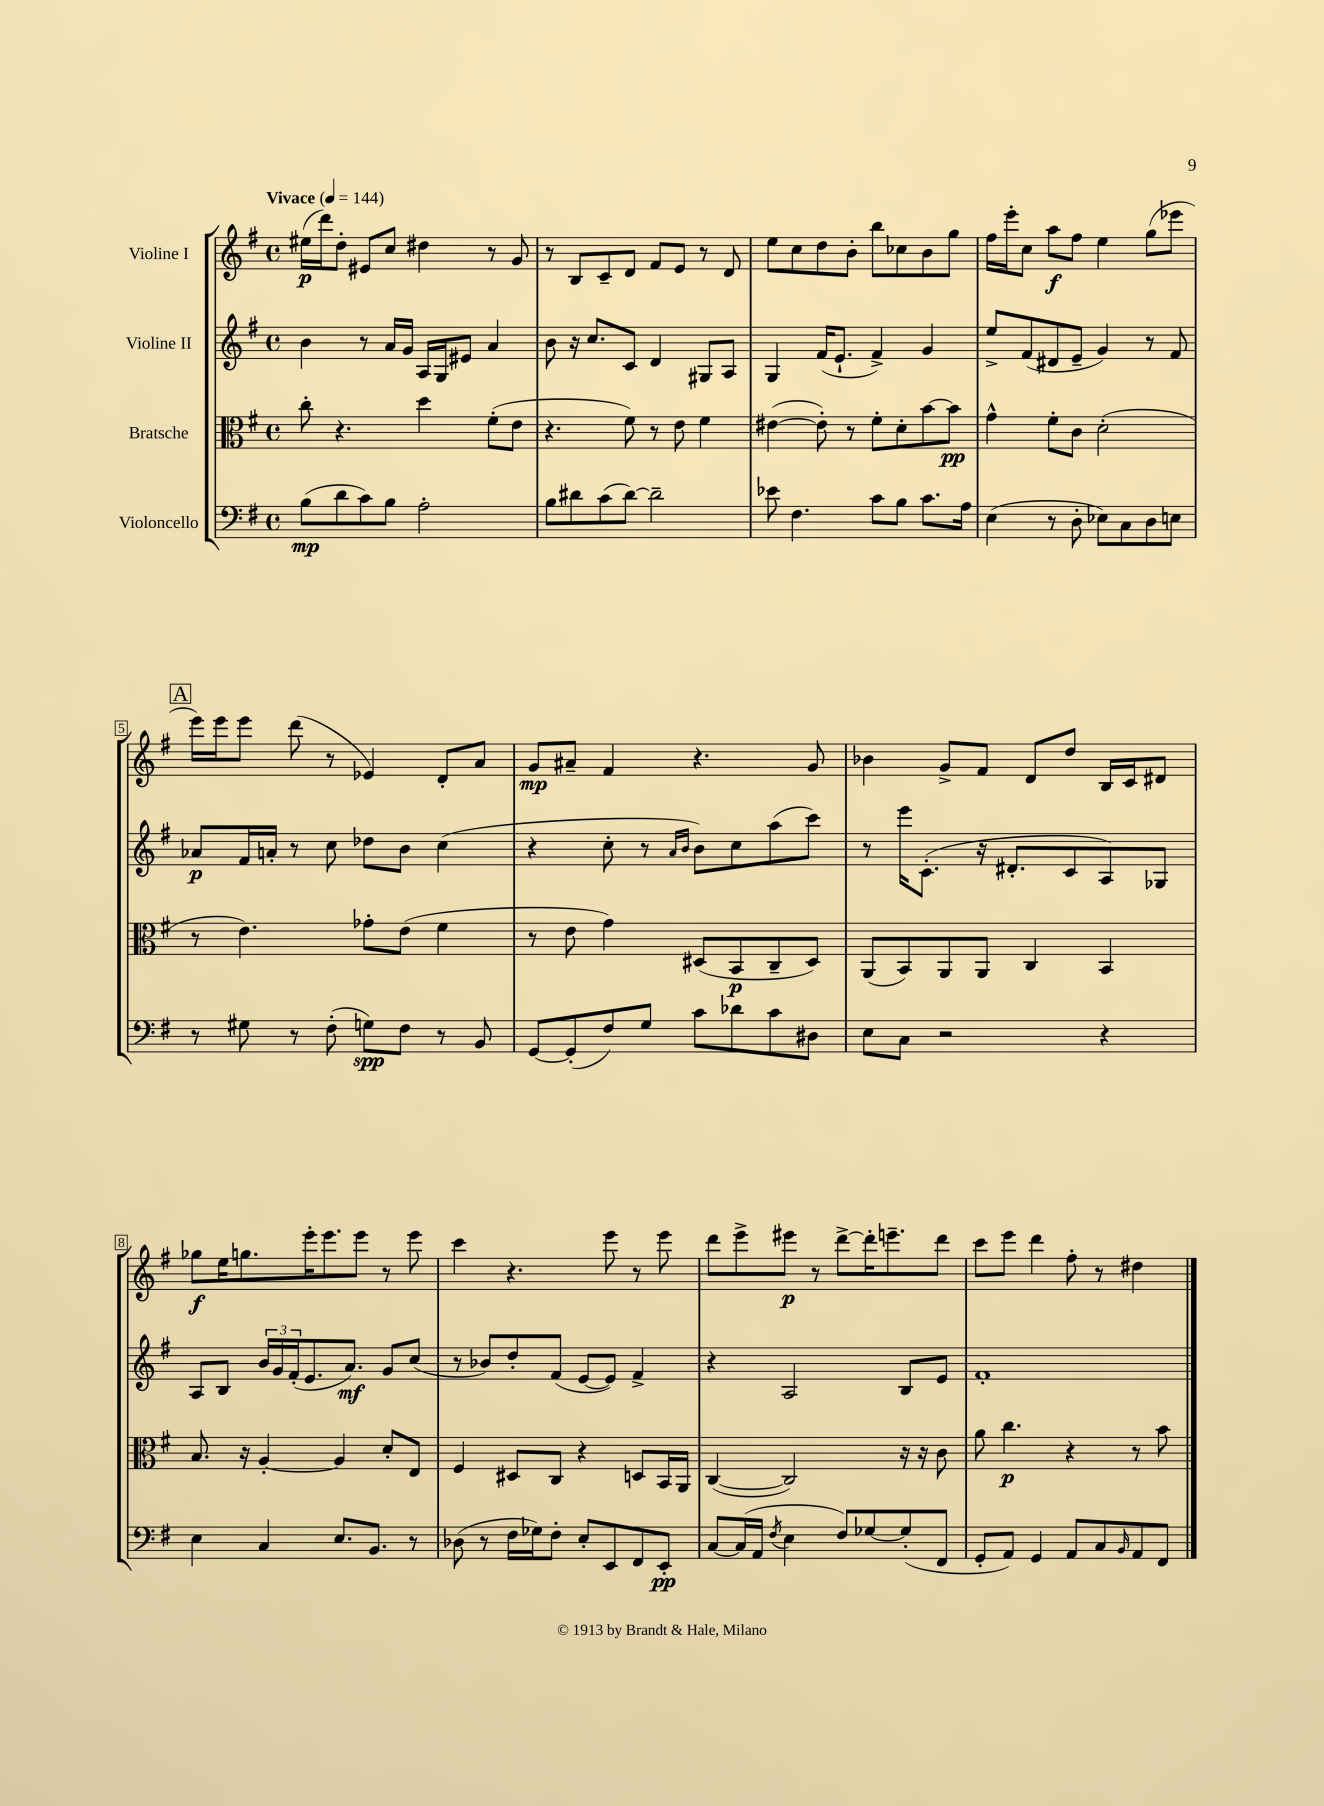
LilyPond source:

<<
\new StaffGroup <<
\new Staff = "s0" \with { instrumentName = "Violine I" } {
    \clef treble \key g \major \defaultTimeSignature \time 4/4 \tempo "Vivace" 4 = 144
    eis''16\p( d'''16) d''8-. eis'8 c''8 dis''4 r8 g'8 |
    r8 b8 c'8-- d'8 fis'8 e'8 r8 d'8 |
    e''8 c''8 d''8 b'8-. b''8 ces''8 b'8 g''8 |
    fis''16 e'''16-. c''8 a''8\f fis''8 e''4 g''8( ees'''8 |
    \mark \markup { \box "A" } e'''16) e'''16 e'''8 d'''8( r8 ees'4) d'8-. a'8 |
    g'8\mp ais'8-- fis'4 r4. g'8 |
    bes'4 g'8-> fis'8 d'8 d''8 b16 c'16 dis'8 |
    ges''8\f e''16 g''8. e'''16-. e'''8. e'''8 r8 e'''8 |
    c'''4 r4. e'''8 r8 e'''8 |
    d'''8 e'''8-> eis'''8\p r8 d'''8~-> d'''16-. e'''8.-- d'''8 |
    c'''8 e'''8 d'''4 fis''8-. r8 dis''4 \bar "|." |
}
\new Staff = "s1" \with { instrumentName = "Violine II" } {
    \clef treble \key g \major \defaultTimeSignature \time 4/4
    b'4 r8 a'16 g'16 a16 g16 eis'8 a'4 |
    b'8 r16 c''8. c'8 d'4 gis8 a8 |
    g4 fis'16( e'8.-! fis'4->) g'4 |
    e''8-> fis'8( dis'8 e'8-- g'4) r8 fis'8 |
    \mark \markup { \box "A" } aes'8\p fis'16 a'16-. r8 c''8 des''8 b'8 c''4( |
    r4 c''8-. r8 \grace { a'16 b'16 } b'8) c''8 a''8( c'''8) |
    r8 e'''16 c'8.-.( r16 dis'8.-. c'8 a8) ges8 |
    a8 b8 \tuplet 3/2 { b'16 g'16 fis'16-.( } e'8. a'8.\mf) g'8 c''8( |
    r8 bes'8) d''8-. fis'8( e'8~ e'8) fis'4-> |
    r4 a2 b8 e'8 |
    fis'1-. \bar "|." |
}
\new Staff = "s2" \with { instrumentName = "Bratsche" } {
    \clef alto \key g \major \defaultTimeSignature \time 4/4
    c''8-. r4. d''4 fis'8-.( e'8 |
    r4. fis'8) r8 e'8 fis'4 |
    eis'4~( eis'8-.) r8 fis'8-. d'8-. b'8~ b'8\pp |
    g'4-^ fis'8-. c'8 d'2-.( |
    \mark \markup { \box "A" } r8 e'4.) ges'8-. e'8( fis'4 |
    r8 e'8 g'4) dis8( b,8\p c8-- dis8) |
    a,8( b,8) a,8 a,8 c4 b,4 |
    b8. r16 a4~-. a4 d'8-. e8 |
    fis4 dis8 c8 r4 d8 b,16 a,16 |
    c4~( c2) r16 r16 c'8 |
    a'8 c''4.\p r4 r8 b'8 \bar "|." |
}
\new Staff = "s3" \with { instrumentName = "Violoncello" } {
    \clef bass \key g \major \defaultTimeSignature \time 4/4
    b8\mp( d'8 c'8) b8 a2-. |
    b8 dis'8 c'8( dis'8~) dis'2-- |
    ees'8 fis4. c'8 b8 c'8. a16 |
    e4( r8 d8-. ees8) c8 d8 e8 |
    \mark \markup { \box "A" } r8 gis8 r8 fis8-.( g8\spp) fis8 r8 b,8 |
    g,8~ g,8-.( fis8) g8 c'8 des'8 c'8 dis8 |
    e8 c8 r2 r4 |
    e4 c4 e8. b,8. r8 |
    des8( r8 fis16 ges16) fis8-. e8-. e,8 fis,8 e,8-.\pp |
    c8~ c16( a,16 \acciaccatura { fis8 } e4 fis8) ges8~ ges8-.( fis,8 |
    g,8-. a,8) g,4 a,8 c8 \grace { b,16 } a,8 fis,8 \bar "|." |
}
>>
>>
\layout { \context { \Score \override BarNumber.stencil = #(make-stencil-boxer 0.1 0.3 ly:text-interface::print) } }
